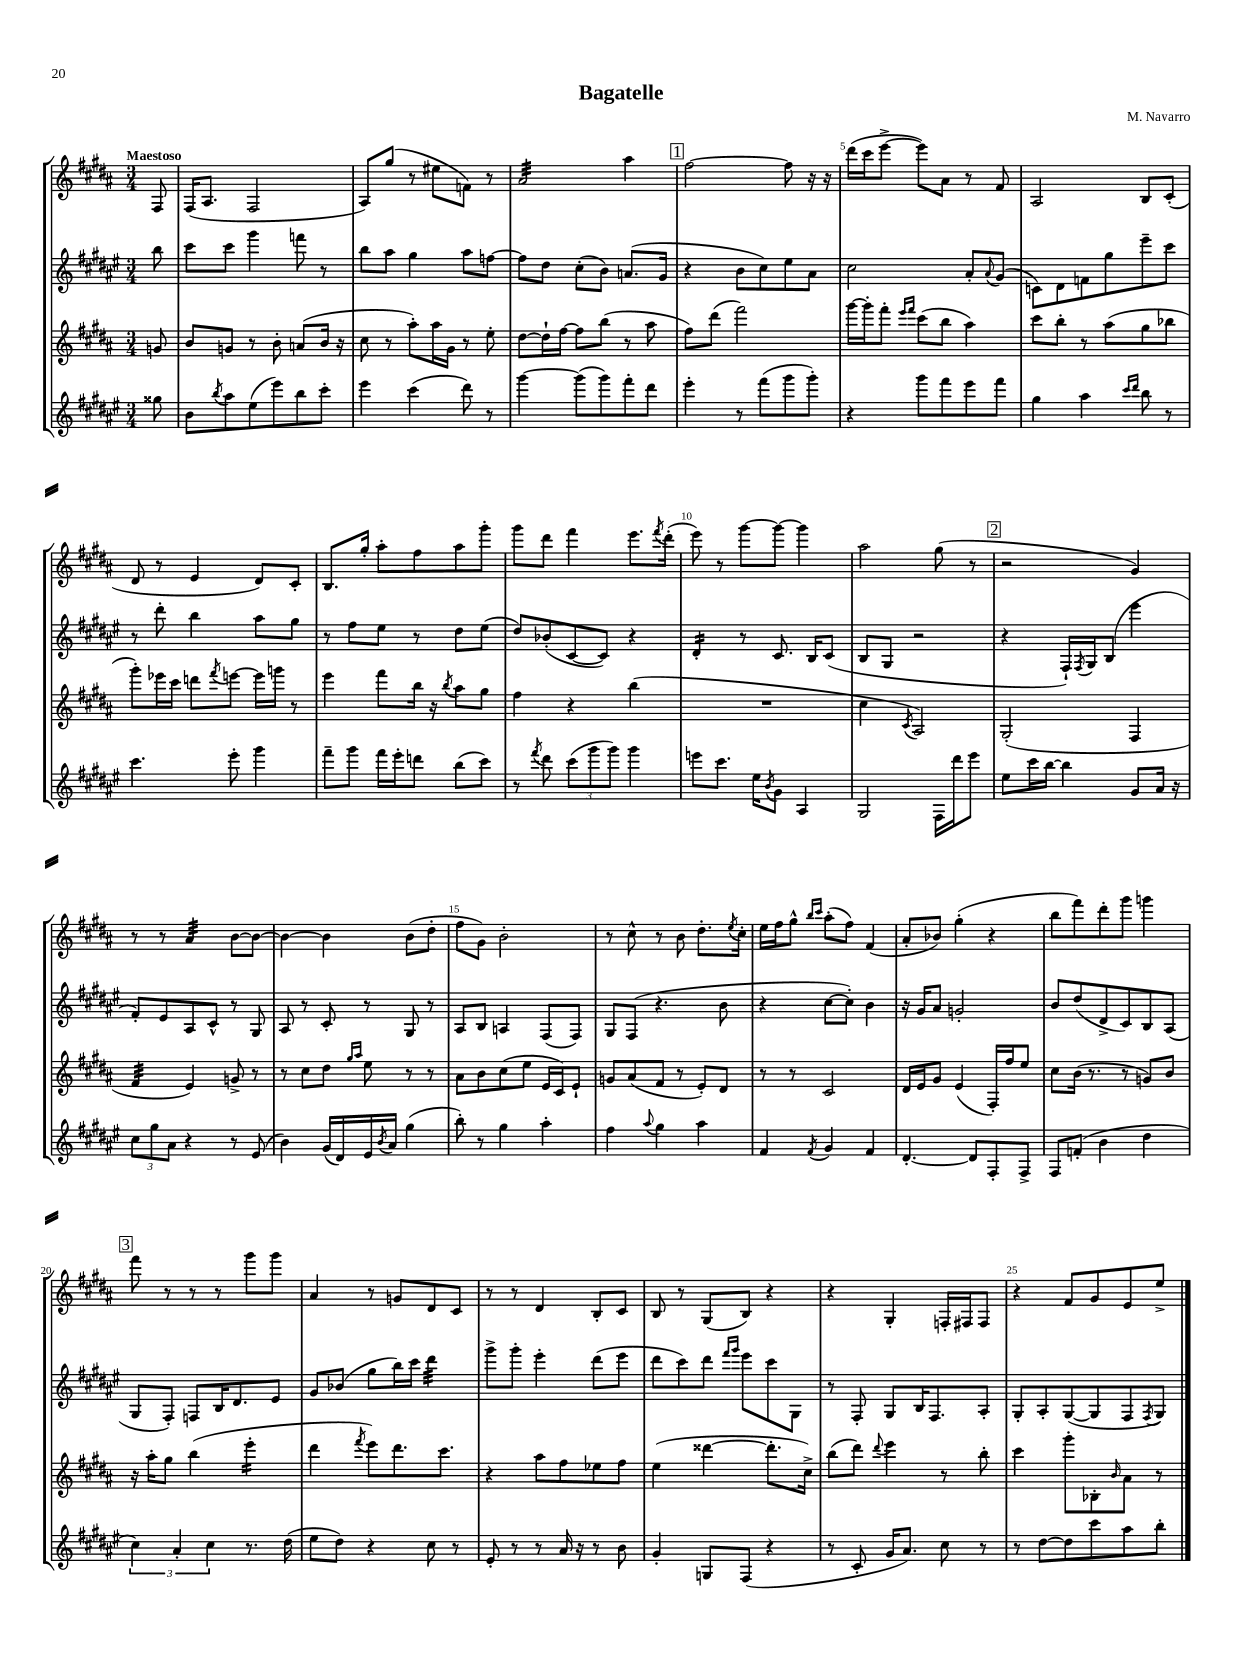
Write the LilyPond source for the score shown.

\header { title = "Bagatelle" composer = "M. Navarro" }
<<
\new StaffGroup <<
\new Staff = "s0" {
    \clef treble \key b \major \numericTimeSignature \time 3/4 \partial 8 \tempo "Maestoso"
    fis8 |
    fis16( ais8. fis2 |
    ais8) gis''8( r8 eis''8 f'8) r8 |
    ais'2:32 ais''4 |
    \mark \markup { \box "1" } fis''2~ fis''8 r16 r16 |
    dis'''16( cis'''16 e'''8~-> e'''8) ais'8 r8 fis'8 |
    ais2 b8 cis'8-.( |
    dis'8 r8 e'4 dis'8) cis'8-. |
    b8. gis''16-. ais''8-. fis''8 ais''8 gis'''8-. |
    gis'''8 dis'''8 fis'''4 e'''8. \acciaccatura { fis'''8 } dis'''16-.( |
    e'''8) r8 gis'''8~ gis'''8~ gis'''4 |
    ais''2 gis''8( r8 |
    \mark \markup { \box "2" } r2 gis'4) |
    r8 r8 ais'4:32 b'8~ b'8~ |
    b'4~ b'4 b'8( dis''8-. |
    fis''8 gis'8) b'2-. |
    r8 cis''8-^ r8 b'8 dis''8.-. \acciaccatura { e''8 } cis''16-. |
    e''16 fis''16 gis''8-^ \grace { b''16 cis'''16 } ais''8-.( fis''8) fis'4( |
    ais'8-. bes'8) gis''4-.( r4 |
    b''8 fis'''8) dis'''8-. gis'''8 g'''4 |
    \mark \markup { \box "3" } fis'''8 r8 r8 r8 gis'''8 gis'''8 |
    ais'4 r8 g'8 dis'8 cis'8 |
    r8 r8 dis'4 b8-. cis'8 |
    b8 r8 gis8( b8) r4 |
    r4 gis4-. f16-. fis16 fis8 |
    r4 fis'8 gis'8 e'8 e''8-> \bar "|." |
}
\new Staff = "s1" {
    \clef treble \key fis \major \numericTimeSignature \time 3/4 \partial 8
    b''8 |
    cis'''8 cis'''8 gis'''4 f'''8 r8 |
    b''8 ais''8 gis''4 ais''8 f''8~ |
    f''8 dis''8 cis''8-.( b'8) a'8.( gis'16 |
    \mark \markup { \box "1" } r4 b'8 cis''8) eis''8 ais'8 |
    cis''2 ais'8-. \appoggiatura { ais'8 } gis'8( |
    c'8) dis'8 f'8 gis''8 eis'''8-- cis'''8 |
    r8 dis'''8-. b''4 ais''8 gis''8 |
    r8 fis''8 eis''8 r8 dis''8 eis''8( |
    dis''8) bes'8-.( cis'8~ cis'8) r4 |
    dis'4:16-. r8 cis'8. b16 cis'8( |
    b8 gis8 r2 |
    \mark \markup { \box "2" } r4 fis16-!) \acciaccatura { fis8 } gis16 b8( eis'''4 |
    fis'8-.) eis'8 ais8 cis'8-^ r8 gis8 |
    ais8 r8 cis'8-. r8 gis8 r8 |
    ais8 b8 a4 fis8( fis8) |
    gis8 fis8( r4. b'8 |
    r4 cis''8~ cis''8-.) b'4 |
    r16 gis'16 ais'8 g'2-. |
    b'8 dis''8( dis'8-> cis'8) b8 ais8( |
    \mark \markup { \box "3" } gis8 fis8-.) f8 b16 dis'8. eis'8 |
    gis'8 bes'8( gis''8 b''16) cis'''16 dis'''4:32 |
    gis'''8-> gis'''8-. eis'''4-. dis'''8( eis'''8 |
    dis'''8 cis'''8) dis'''8 \grace { fis'''16 gis'''16 } eis'''8 cis'''8 gis8 |
    r8 fis8-. gis8 b16 fis8. ais8-. |
    gis8-. ais8-. gis8~( gis8 fis8 \acciaccatura { fis8 } gis8) \bar "|." |
}
\new Staff = "s2" {
    \clef treble \key b \major \numericTimeSignature \time 3/4 \partial 8
    g'8 |
    b'8 g'8 r8 b'8-. a'8( b'16 r16 |
    cis''8 r8 ais''8-.) ais''16 gis'16 r8 e''8-. |
    dis''8~ dis''16-! fis''16~ fis''8 b''8( r8 ais''8 |
    \mark \markup { \box "1" } fis''8) dis'''8( fis'''2) |
    gis'''16~ gis'''16-. fis'''8-. \grace { e'''16 fis'''16 } cis'''8( b''8 ais''4) |
    cis'''8 b''8-. r8 ais''8( gis''8 bes''8 |
    gis'''8-.) ees'''16 cis'''16 d'''8 \acciaccatura { fis'''8 } e'''8~ e'''16 g'''16 r8 |
    e'''4 fis'''8 b''16 r16 \acciaccatura { b''8 } ais''8 gis''8 |
    fis''4 r4 b''4( |
    R2. |
    cis''4 \acciaccatura { cis'8 } ais2) |
    \mark \markup { \box "2" } gis2-.( fis4 |
    fis'4:32 e'4) g'8-> r8 |
    r8 cis''8 dis''8 \grace { gis''16 ais''16 } e''8 r8 r8 |
    ais'8 b'8 cis''8( e''8 e'16 cis'16) e'8-! |
    g'8 ais'8( fis'8 r8 e'8-.) dis'8 |
    r8 r8 cis'2 |
    dis'16 e'16 gis'8 e'4( fis16-.) fis''16 e''8 |
    cis''8 b'16( r8. r8 g'8) b'8 |
    \mark \markup { \box "3" } r16 ais''16-. gis''8 b''4( e'''4:16-. |
    dis'''4 \acciaccatura { fis'''8 } e'''8) dis'''8. cis'''8. |
    r4 ais''8 fis''8 ees''8 fis''8 |
    e''4( disis'''4~ disis'''8.-. cis''16->) |
    b''8( dis'''8) \appoggiatura { dis'''8 } e'''4 r8 b''8-. |
    cis'''4 gis'''8-. bes8-. \grace { b'16 } ais'8 r8 \bar "|." |
}
\new Staff = "s3" {
    \clef treble \key fis \major \numericTimeSignature \time 3/4 \partial 8
    gisis''8 |
    b'8 \acciaccatura { b''8 } ais''8 eis''8( eis'''8) b''8 cis'''8-. |
    eis'''4 cis'''4( dis'''8) r8 |
    gis'''4~ gis'''8( gis'''8) fis'''8-. dis'''8 |
    \mark \markup { \box "1" } eis'''4-. r8 fis'''8( gis'''8 gis'''8-.) |
    r4 gis'''8 fis'''8 eis'''8 fis'''8 |
    gis''4 ais''4 \grace { cis'''16 dis'''16 } b''8 r8 |
    cis'''4. eis'''8-. gis'''4 |
    fis'''8-- gis'''8 fis'''16 eis'''16-. d'''8 b''8( cis'''8) |
    r8 \acciaccatura { fis'''8 } dis'''8 \tuplet 3/2 { cis'''8( gis'''8 gis'''8) } gis'''4 |
    e'''8 cis'''8. eis''16 \acciaccatura { b'8 } gis'8 ais4 |
    gis2 fis16 dis'''16 eis'''8 |
    \mark \markup { \box "2" } eis''8 cis'''16 b''16~ b''4 gis'8 ais'16 r16 |
    \tuplet 3/2 { cis''8 gis''8 ais'8 } r4 r8 eis'8( |
    b'4) gis'16( dis'16) eis'16 \acciaccatura { b'8 } ais'16 gis''4( |
    b''8-.) r8 gis''4 ais''4-. |
    fis''4 \appoggiatura { ais''8 } gis''4 ais''4 |
    fis'4 \acciaccatura { fis'8 } gis'4 fis'4 |
    dis'4.~-. dis'8 fis8-. fis8-> |
    fis8 f'8-.( b'4 dis''4 |
    \mark \markup { \box "3" } \tuplet 3/2 { cis''4) ais'4-. cis''4 } r8. dis''16( |
    eis''8 dis''8) r4 cis''8 r8 |
    eis'8-. r8 r8 ais'16 r16 r8 b'8 |
    gis'4-. g8 fis8( r4 |
    r8 cis'8-. gis'16 ais'8.) cis''8 r8 |
    r8 dis''8~ dis''8 cis'''8 ais''8 b''8-. \bar "|." |
}
>>
>>
\layout { \context { \Score \override BarNumber.break-visibility = ##(#f #t #t) barNumberVisibility = #(every-nth-bar-number-visible 5) } }
